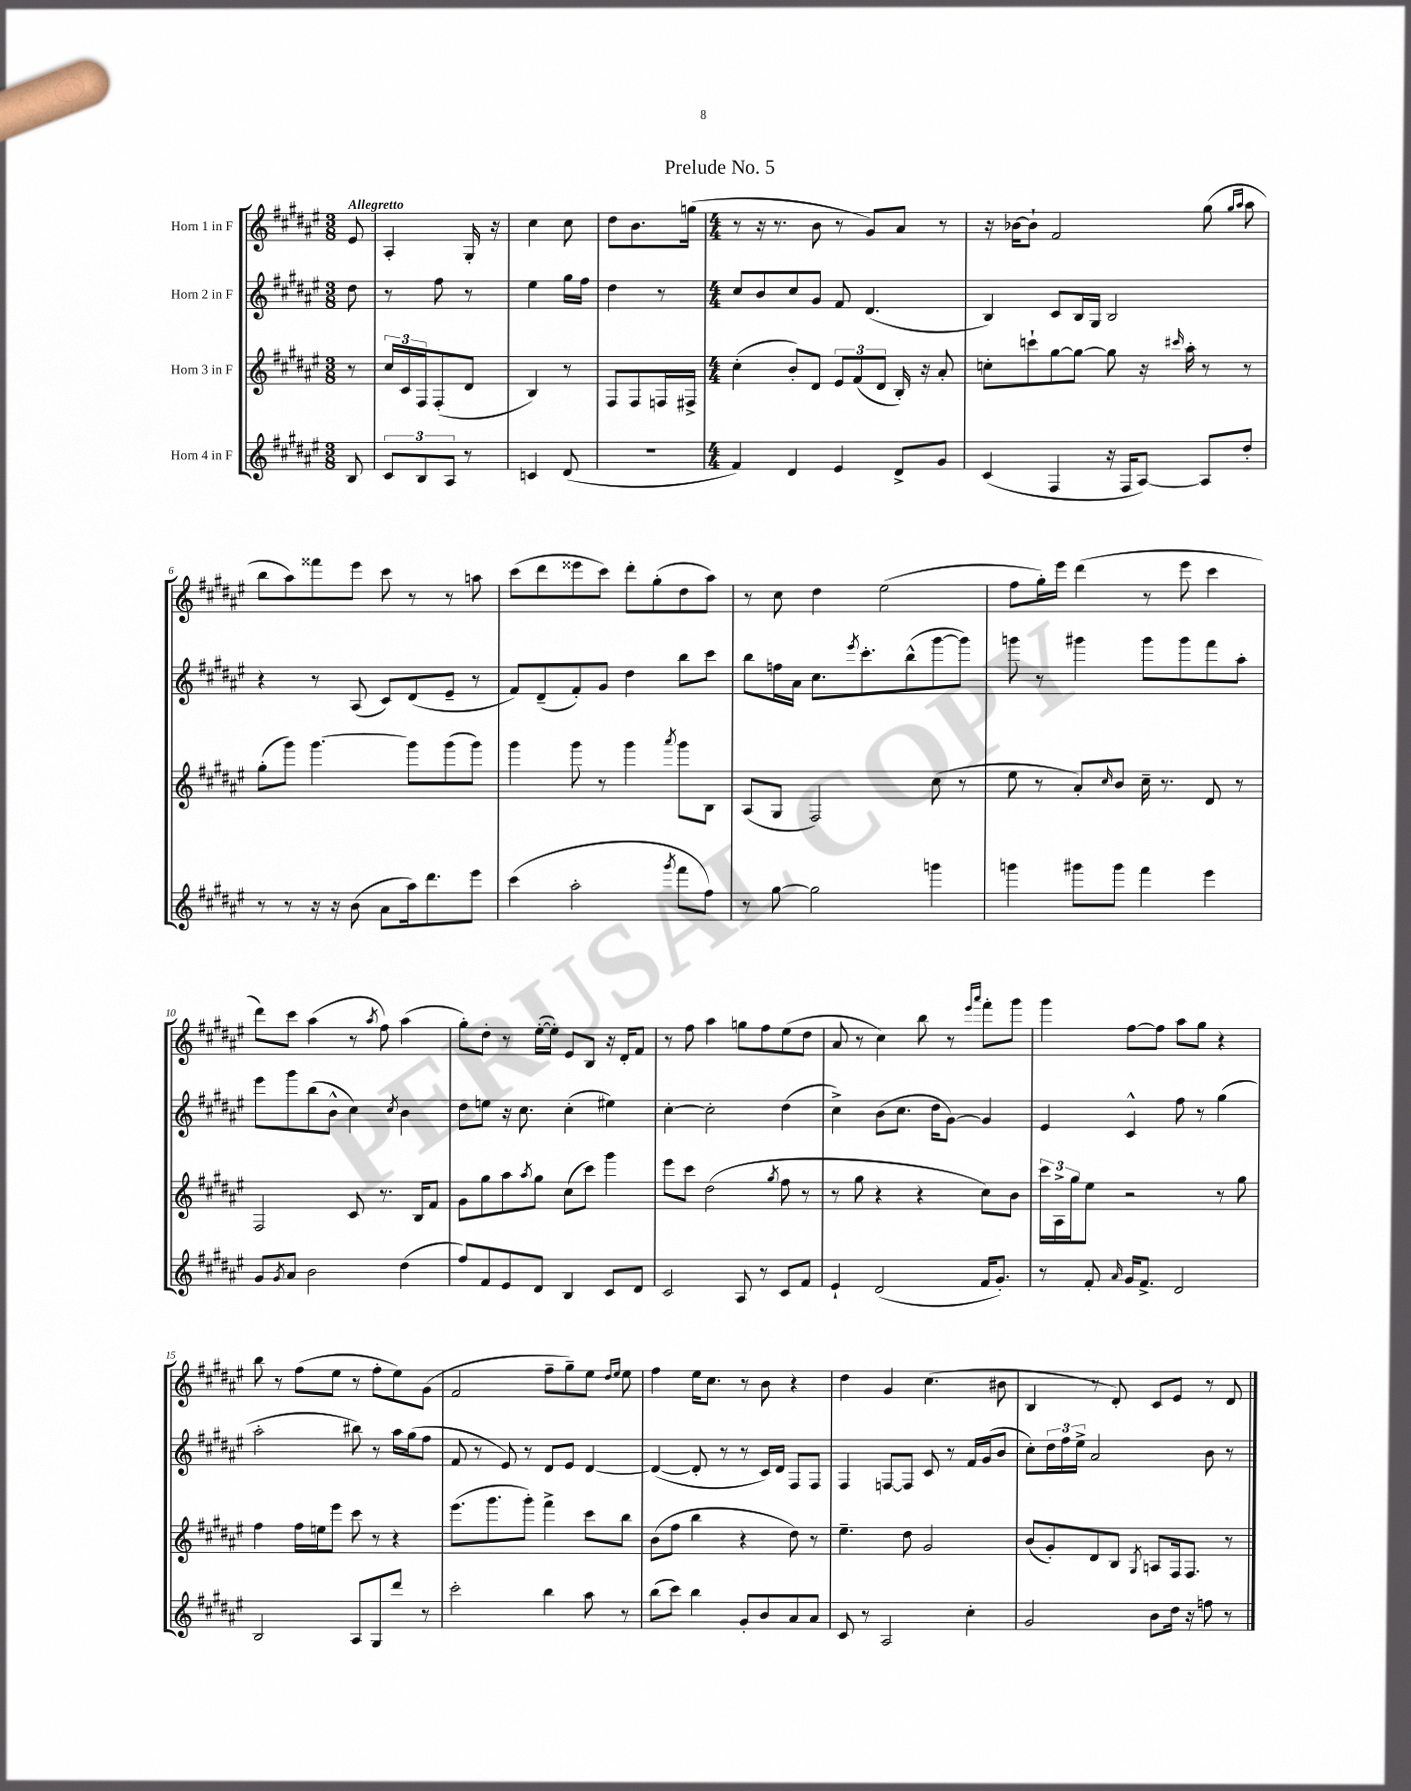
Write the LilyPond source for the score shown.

\header { title = "Prelude No. 5" }
<<
\new StaffGroup <<
\new Staff = "s0" \with { instrumentName = "Horn 1 in F" } {
    \clef treble \key fis \major \numericTimeSignature \time 3/8 \partial 8 \tempo "Allegretto"
    eis'8 |
    ais4-. gis16-. r16 |
    cis''4 cis''8 |
    dis''8 b'8. g''16( |
    \numericTimeSignature \time 4/4 r8 r16 r8. b'8 r8 gis'8) ais'8 r8 |
    r16 bes'16~ bes'8-! fis'2 gis''8( \grace { gis''16 ais''16 } ais''8 |
    b''8 ais''8) fisis'''8 eis'''8 cis'''8 r8 r8 a''8 |
    cis'''8( dis'''8 eisis'''8 cis'''8) dis'''8-. gis''8-.( dis''8 ais''8) |
    r8 cis''8 dis''4 eis''2( |
    fis''8 gis''16-.) eis'''16 dis'''4( r8 eis'''8 cis'''4 |
    dis'''8) cis'''8 ais''4( r8 \acciaccatura { ais''8 } fis''8) ais''4( |
    gis''8-.) dis''8-. r8 eis''16~-.( eis''16-.) eis'8 b8 r16 dis'16-. fis'8 |
    r8 fis''8 ais''4 g''8 fis''8 eis''8( dis''8 |
    ais'8 r8 cis''4) b''8 r8 \grace { eis'''16 ais'''16 } fis'''8-. gis'''8 |
    gis'''4 fis''8~ fis''8 ais''8 gis''8 r4 |
    b''8 r8 fis''8( eis''8 r8 fis''8-. eis''8) gis'8( |
    fis'2 fis''8-- gis''8--) eis''8 \grace { dis''16 eis''16 } eis''8 |
    fis''4 eis''16 cis''8. r8 b'8 r4 |
    dis''4 gis'4 cis''4.( bis'8 |
    b4 r8 dis'8-.) cis'8 eis'8 r8 dis'8 \bar "|." |
}
\new Staff = "s1" \with { instrumentName = "Horn 2 in F" } {
    \clef treble \key fis \major \numericTimeSignature \time 3/8 \partial 8
    dis''8 |
    r8 fis''8 r8 |
    eis''4 gis''16 fis''16 |
    dis''4 r8 |
    \numericTimeSignature \time 4/4 cis''8 b'8 cis''8 gis'8 fis'8 dis'4.( |
    b4) cis'8 b16 gis16 b2 |
    r4 r8 ais8( cis'8) dis'8( eis'8-- r8 |
    fis'8) dis'8--( fis'8-.) gis'8 dis''4 b''8 cis'''8 |
    b''8 f''16 ais'16 cis''8. \acciaccatura { eis'''8 } cis'''8.-. b''8-^( gis'''8~ gis'''8) |
    g'''8 r8 gis'''4 gis'''8 gis'''8 fis'''8 ais''8-. |
    eis'''8 gis'''8 b''8( b'8-^ cis''4) \acciaccatura { cis''8 } b'4 |
    dis''8 e''8 r16 cis''8. cis''4-.( eis''4) |
    cis''4~-. cis''2-. dis''4( |
    cis''4->) b'8( cis''8. dis''16 gis'8~) gis'4 |
    eis'4 cis'4-^ fis''8 r8 gis''4( |
    ais''2-. bis''8) r8 ais''16 gis''16( fis''8 |
    fis'8 r8 eis'8) r8 dis'8 eis'8 dis'4~ |
    dis'4~( dis'8-. r8 r8 cis'16) dis'16 fis8 fis8 |
    fis4 f8~ f8 cis'8 r8 fis'16 gis'16( b'8 |
    cis''8-.) \tuplet 3/2 { dis''16 fis''16 eis''16-> } ais'2 b'8 r8 \bar "|." |
}
\new Staff = "s2" \with { instrumentName = "Horn 3 in F" } {
    \clef treble \key fis \major \numericTimeSignature \time 3/8 \partial 8
    r8 |
    \tuplet 3/2 { cis''16 cis'16 fis16 } fis8-.( dis'8 |
    b4) r8 |
    fis8 fis8 f16 fis16-> |
    \numericTimeSignature \time 4/4 cis''4-.( b'8-.) dis'8 \tuplet 3/2 { eis'8 fis'8( dis'8 } b16-.) r16 ais'8-. |
    c''8-. c'''8-! gis''8~ gis''8~ gis''8 r16 \grace { cis'''16 } ais''16-. r8 r8 |
    gis''8-.( gis'''8) gis'''4.~ gis'''8 gis'''8( gis'''8) |
    gis'''4 gis'''8 r8 gis'''4 \acciaccatura { ais'''8 } gis'''8 b8 |
    ais8( gis8 fis2) cis''8( r8 |
    eis''8 r8 ais'8-.) \grace { cis''16 } b'8 cis''16-- r8. dis'8 r8 |
    fis2 cis'8 r8. b16 fis'8 |
    gis'8 gis''8 ais''8 \acciaccatura { ais''8 } gis''8 cis''8( cis'''8) gis'''4 |
    eis'''8 cis'''8 dis''2( \acciaccatura { gis''8 } fis''8 r8 |
    r8 gis''8 r4 r4 cis''8) b'8 |
    \tuplet 3/2 { cis'''16 ais16-> gis''16 } eis''8 r2 r8 gis''8 |
    fis''4 fis''16 e''16 eis'''8 cis'''8 r8 r4 |
    eis'''8.( gis'''8. gis'''8-.) fis'''4-> cis'''8 b''8 |
    b'8( fis''8 b''4 r4 dis''8) r8 |
    eis''4.-- dis''8 gis'2 |
    b'8( gis'8-.) dis'8 b8 \acciaccatura { gis8 } a8 fis16 fis8. r8 \bar "|." |
}
\new Staff = "s3" \with { instrumentName = "Horn 4 in F" } {
    \clef treble \key fis \major \numericTimeSignature \time 3/8 \partial 8
    b8 |
    \tuplet 3/2 { cis'8 b8 ais8 } r8 |
    c'4 dis'8( |
    R4. |
    \numericTimeSignature \time 4/4 fis'4) dis'4 eis'4 dis'8-> gis'8 |
    cis'4( fis4 r16 fis16 ais8~) ais8 dis''8-. |
    r8 r8 r16 r16 b'8( ais'8 ais''16) dis'''8. eis'''8 |
    cis'''4( ais''2-. \acciaccatura { gis'''8 } fis'''8 fis''8) |
    r8 gis''8~ gis''2 g'''4 |
    g'''4 gis'''8 gis'''8 fis'''4 eis'''4 |
    gis'8 \acciaccatura { gis'8 } ais'8 b'2 dis''4( |
    fis''8) fis'8 eis'8 dis'8 b4 cis'8 dis'8 |
    cis'2 ais8 r8 cis'8 fis'8 |
    eis'4-! dis'2( fis'16 gis'8.-.) |
    r8 fis'8-. \grace { ais'16 } gis'16 fis'8.-> dis'2 |
    b2 ais8 gis8 dis'''8 r8 |
    cis'''2-. b''4 ais''8 r8 |
    b''8( cis'''8) b''4 gis'8-. b'8 ais'8 ais'8 |
    cis'8 r8 ais2 cis''4-. |
    gis'2 b'8 dis''16 r16 f''8 r8 \bar "|." |
}
>>
>>
